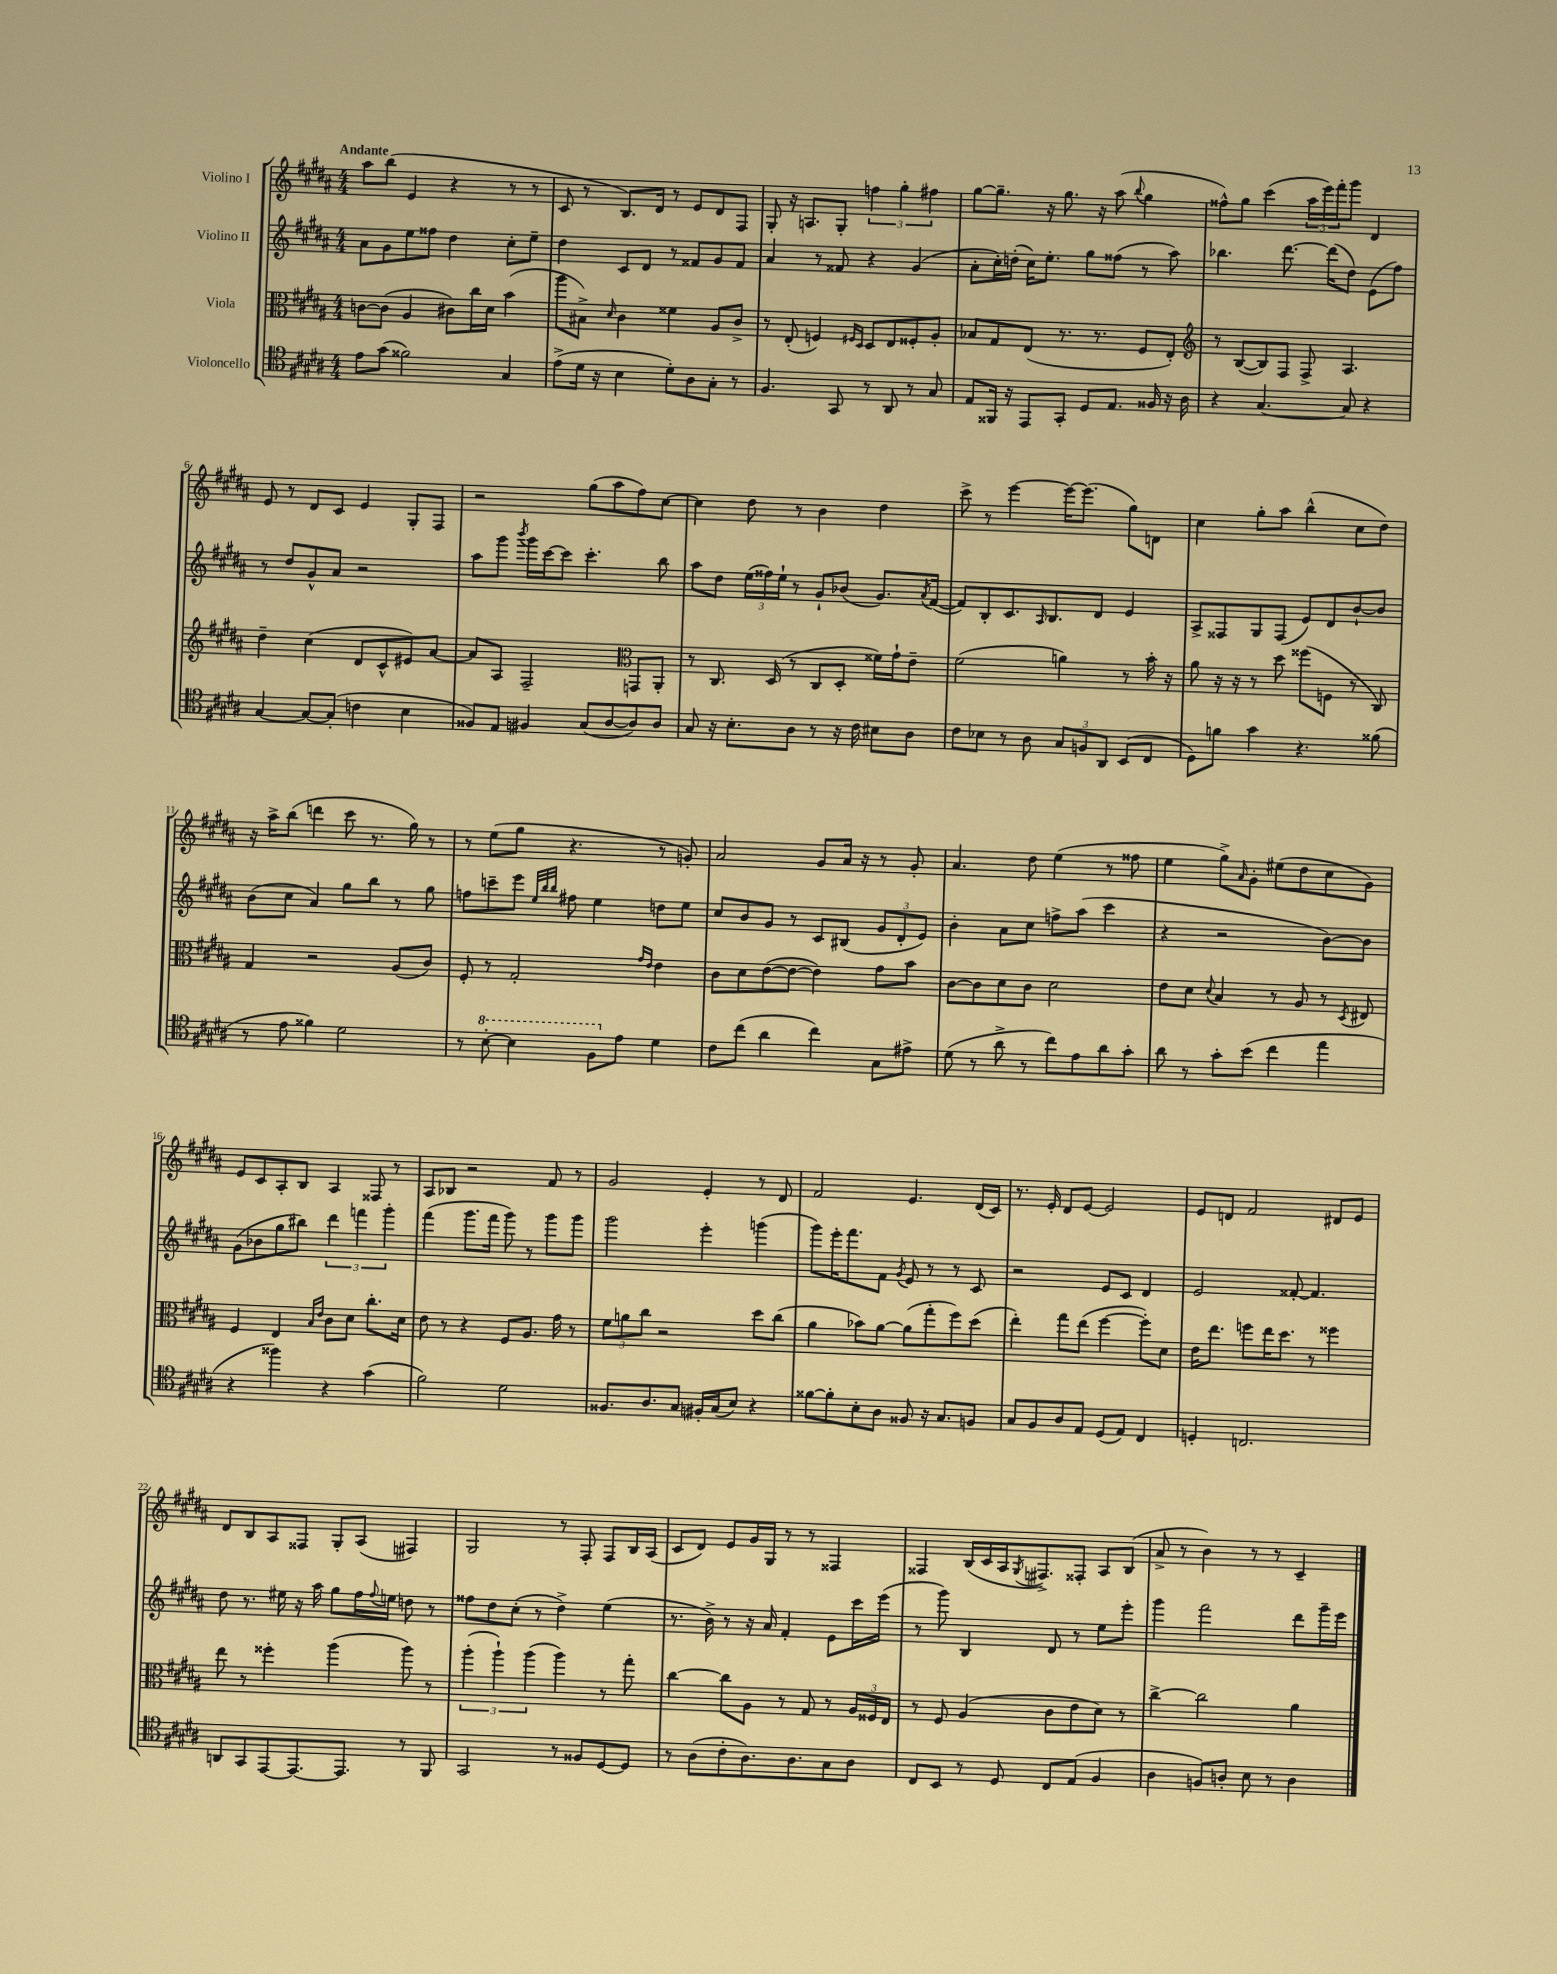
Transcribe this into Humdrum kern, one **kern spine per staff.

**kern	**kern	**kern	**kern
*part4	*part3	*part2	*part1
*staff4	*staff3	*staff2	*staff1
*I"Violoncello	*I"Viola	*I"Violino II	*I"Violino I
*clefC4	*clefC3	*clefG2	*clefG2
*k[f#c#g#d#a#]	*k[f#c#g#d#a#]	*k[f#c#g#d#a#]	*k[f#c#g#d#a#]
*M4/4	*M4/4	*M4/4	*M4/4
=1	=1	=1	=1
!	!	!	!LO:TX:a:B:t=Andante
8e\L	[8cn\L	8a#\L	8aa#\L
(8g#\J	(8c\J]	8g#\	(8bb\J
2f##X\)	4A#/	8ee\	4e/
.	.	8ff##X\J	.
.	8c#X\L)	4dd#\	4r
.	16cc#\L	.	.
.	16d#\JJ	.	.
4G#/	(4b\	8cc#'\L	8r
.	.	8ee~\J	8r
=2	=2	=2	=2
(8e^\L	8aa#\L	4dd#\	8c#/
16d#\Jk	8B#X^\J)	.	8r
16r	.	.	.
.	16qqd#/	.	.
4B\	4c#\	8c#/L	8.B/L)
.	.	8d#/J	.
.	.	.	16d#/Jk
8d#'\L)	4f##X\	8r	8r
8A#\	.	8f##X/L	8e/L
8G#'\J	8A#/L	8g#/	8d#/
8r	8c#^/J	8f##/J	8F#/J
=3	=3	=3	=3
4.F#/	8r	4a#/	8G#'/
.	(8E'/	.	16r
.	.	.	8.An/L
.	4Fn/)	8r	.
8GG#/	.	8f##X/	8G#'/J
.	16qqF#X/LL	.	.
.	16qqD#/JJ	.	.
8r	8D#/L	4r	6ffn\
8AA#/	8E/	.	.
.	.	.	6gg#'\
8r	8F##X'/	(4g#/	.
.	.	.	6ff#X\
8G#/	8A#'/J	.	.
=4	=4	=4	=4
8E/L	8B-X/L	8a#'\L	[8gg#\L
16FF##X/Jk	8G#/	16cc#'\L)	8.gg#~\J]
16r	.	(16ddn'\JJ	.
8EE/L	(8E/J	16cc#\KL)	.
.	.	8.ee'\J	16r
8GG#'/J	8.r	.	8.gg#\
8D#/L	.	8gg#\L	.
.	8.r	.	16r
8.E/J	.	(8ff##X\J	(8aa#\
.	.	.	8qqbb/
.	8F#/L	8r	4gg#\
16F##X/	.	.	.
16r	8E'/J)	8aa#\)	.
16A#\	.	.	.
=5	=5	=5	=5
*	*clefG2	*	*
4r	8r	4.bb-X\	8ff##X^^\L)
.	([8B/L	.	8gg#\J
[4.G#/	8B/])	.	(4ccc#\
.	8F#/J	[8.ddd#\	.
.	8F#^/	.	24aa#\LL
.	.	.	24eee\)
.	.	(16ddd#\KL]	.
.	.	.	24fff#'\J
8G#/]	4.A#/	8dd#\J)	8ggg#\J
4r	.	(8e\L	4d#/
.	.	8ff#\J)	.
!!LO:LB:g=z
=6	=6	=6	=6
[4G#/	4dd#~\	8r	8e/
.	.	8dd#/L	8r
8G#/L_	(4cc#\	8g#^^/	8d#/L
(8G#'/J]	.	8a#/J	8c#/J
4cn\	8d#/L	2r	4e/
.	8c#^^/	.	.
4B\	8e#X/)	.	8G#'/L
.	[8a#/J	.	8F#/J
=7	=7	=7	=7
8F##X/L)	8a#/L]	8aa#\L	2r
8E/J	8A#/J	8ggg#\J	.
.	.	8qbbb/	.
4F#X/	2F#~/	16ggg#\LL	.
.	.	[16ccc#\J	.
.	.	8ccc#\J]	.
(8G#/L	.	4.ccc#'\	(8gg#\L
[8A#/	.	.	8aa#\
*	*clefC3	*	*
8A#/])	8GGn/L	.	8ff#\)
8A#/J	8AA#'/J	8bb\	[8cc#\J
=8	=8	=8	=8
8G#/	8r	8aa#\L	4cc#\]
16r	8.C#/	8dd#\J	.
8.B'\L	.	.	.
.	.	(24ee\LL	8dd#\
.	.	24ff##X\)	.
.	(16D#/	.	.
.	.	24ee`\JJ	.
8A#\J	8r	8r	8r
8r	8C#/L	8g#`/L	4b\
16r	8D#'/J	(8b-X/J	.
16c#\	.	.	.
8B#X\L	16f##X\LL)	8.g#/L)	4dd#\
.	16g#`\J	.	.
8A#\J	8e~\J	.	.
.	.	8qa#/	.
.	.	([16f#/Jk	.
=9	=9	=9	=9
8c#\L	(2f#\	8f#/L])	8ccc#^\
8B-X\J	.	8B'/	8r
8r	.	8.c#/	[4eee\
8A#\	.	.	.
.	.	16qqA#/	.
.	.	8.B/	.
12G#/L	4an\)	.	16eee\KL_
.	.	.	(8.eee\J]
12Fn/	.	.	.
.	.	8d#/J	.
12AA#/J	.	.	.
(8BB/L	8r	4e/	8gg#\L)
8C#/J	16b'\	.	8dn\J
.	16r	.	.
=10	=10	=10	=10
8D#\L)	8a#\	8A#^/L	4cc#\
8fn\J	16r	8F##X/	.
.	16r	.	.
4g#\	8r	8G#/	8gg#'\L
.	8dd#\	(8F##/J	8aa#\J
4.r	(8ff##X\L	8e/L)	(4bb^^\
.	8Fn\J	8d#/	.
.	8r	[8b`/	8cc#\L
(8f##X\	8C#/)	8b/J]	8dd#\J)
!!LO:LB:g=z
=11	=11	=11	=11
8r	4G#/	(8b\L	16r
.	.	.	16aa#^\KL
8e\	.	8cc#\J	(8bb\J
4f##X\)	2r	4a#/)	4dddn\
2d#\	.	8gg#\L	8ccc#\
.	.	8bb\J	8.r
.	(8A#/L	8r	.
.	.	.	16gg#\)
.	8c#/J)	8gg#\	8r
=12	=12	=12	=12
8r	8F#'/	8ffn\L	8r
*8va	*	*	*
[8b'\	8r	8cccn~\	(8ee\L
4b\]	2G#'/	8eee\J	8gg#\J
.	.	32qqee/LLL	.
.	.	32qqbb/	.
.	.	32qqbb/JJJ	.
.	.	8ff#X\	4.r
8f#\L	.	4ee\	.
*X8va	*	*	*
8e\J	.	.	.
.	16qqg#/LL	.	.
.	16qqe/JJ	.	.
4d#\	4e\	8ddn\L	8r
.	.	8ee\J	8gn'/)
=13	=13	=13	=13
8c#\L	8c#\L	8cc#/L	2a#/
(8cc#\J	8d#\	8b/	.
4a#\	([8e\	8g#/J	.
.	8e\J_	8r	.
4cc#\)	4e\])	8c#/L	8g#/L
.	.	(8B#X/J	16a#/Jk
.	.	.	16r
8G#\L	8g#\L	12g#/L	8r
.	.	12d#'/	.
8e#X^\J	8b\J	.	8g#'/
.	.	12e/J)	.
=14	=14	=14	=14
(8d#\	[8c#\L	4b'\	4.a#/
8r	8c#\]	.	.
8a#^\	8d#\	8a#\L	.
8r	8c#\J	8cc#\J	8dd#\
8cc#\L)	2d#\	8ffn^\L	(4ee\
8e\	.	(8aa#\J	.
8a#\	.	4ccc#\	8r
8g#'\J	.	.	8ff##X\
=15	=15	=15	=15
8a#\	8e\L	4r	4ee\
8r	8d#\J	.	.
.	8qqd#/	.	.
8g#'\L	4B/	2r	8gg#^\L)
.	.	.	16qqa#/
(8b\J	.	.	8g#'\J
4cc#\	8r	.	(8ee#X\L
.	8A#/	.	8dd#\
4ee\	8r	[8b\L)	8cc#\
.	8qD#/	.	.
.	8E#X/	8b\J]	8g#\J)
!!LO:LB:g=z
=16	=16	=16	=16
4r	4F#/	(8g#\L	8e/L
.	.	8b-X\	8c#/
4ff##X\)	4E/	8gg#\	8A#'/
.	.	8bb#X\J)	8B/J
.	16qqB/LL	.	.
.	16qqe/JJ	.	.
4r	8c#\L	6ddd#\	4A#/
.	8d#\J	.	.
.	.	6fffn\	.
(4g#\	8.cc#'\L	.	8F##X/
.	.	6ggg#'\	.
.	.	.	8r
.	16d#\Jk	.	.
=17	=17	=17	=17
2f#\)	8e\	(4fff#\	8A#/L
.	8r	.	8B-X/J
.	4r	8.ggg#\L	2r
.	.	16fff#\Jk	.
2d#\	8F#/L	8ggg#\)	.
.	8.A#/J	8r	.
.	.	8ggg#\L	8f#/
.	16g#\	.	.
.	8r	8ggg#\J	8r
=18	=18	=18	=18
8.F##X/L	12f#\L	2ggg#\	2g#/
.	12an\	.	.
.	12cc#\J	.	.
8.A#/	.	.	.
.	2r	.	.
8G#/J	.	.	.
16F#X'/LL	.	4eee'\	4e'/
(16G#/J	.	.	.
8B/J)	.	.	.
4r	8dd#\L	(4gggn\	8r
.	(8cc#\J	.	8d#/
=19	=19	=19	=19
[8f##X\L	4a#\	8ggg#\L)	2f#/
8f##'\]	.	16eee'\K	.
.	.	8.fff#\	.
8B'\	8b-X\L)	.	.
8A#\J	[8a#\J	8f#\J	.
.	.	8qg#/	.
8F##X/	(8a#\L]	8e/	4.e/
16r	8gg#'\	8r	.
8.G#/L	.	.	.
.	8ff#\)	8r	.
8Fn/J	(8dd#\J	8c#/	(16d#/LL
.	.	.	16c#/JJ)
=20	=20	=20	=20
8G#/L	4ee'\)	2r	8.r
8F#/	.	.	.
.	.	.	16e'/
8A#/	8gg#\L	.	8d#/L
8E/J	(8ee\J	.	[8e/J
(8D#/L	[4ff#\	8e/L	2e/]
8E/J)	.	8c#/J	.
4C#/	8ff#'\L])	4d#/	.
.	8d#\J	.	.
=21	=21	=21	=21
4Dn'/	16e\KL	2e/	8e/L
.	8.ee\J	.	.
.	.	.	8dn/J
2.Cn/	8ffn\L	.	2f#/
.	16ee\K	.	.
.	8.dd#\J	.	.
.	.	[8f##X'/	.
.	8r	4.f##/]	.
.	4ff##X\	.	8d#X/L
.	.	.	8e/J
!!LO:LB:g=z
=22	=22	=22	=22
8AAn/L	8ee\	8dd#\	8d#/L
8GG#/	8r	8.r	8B/
[8EE/	4ff##X'\	.	8A#/
.	.	16ee#X\	.
8.EE/_	.	16r	8F##X/J
.	.	16aa#\	.
.	(4aa#\	8gg#\L	8G#'/L
8.EE/J]	.	.	.
.	.	16ff#\L	(8A#/J
.	.	8qqff#/	.
.	.	16een\JJ	.
8r	8aa#\)	8ddn\	4F#X/)
8FF#/	8r	8r	.
=23	=23	=23	=23
2GG#/	(6aa#'\	8ff##X\L	2G#/
.	.	8dd#\	.
.	6aa#`\)	.	.
.	.	(8cc#'\J	.
.	(6aa#\	.	.
.	.	8r	.
8r	4aa#\)	4dd#^\)	8r
8F##X/L	.	.	8F#'/
[8D#/	8r	(4ee\	8F#/L
8D#/J]	8gg#'\	.	16B/L
.	.	.	(16A#/JJ
=24	=24	=24	=24
8r	[4cc#\	8.r	8c#/L
(8A#\L	.	.	8d#/J)
.	.	16b^\)	.
8c#'\	8cc#\L]	8r	8e/L
8.A#\)	8A#\J	16r	16g#/L
.	.	16a#/	16G#/JJ
.	8r	4f#'/	8r
8.A#\	.	.	.
.	8G#/	.	8r
8G#\	8r	8e\L	4F##X/
8A#\J	24A#/LL	16ccc#\L	.
.	24F##X/	.	.
.	.	(16eee\JJ	.
.	24E/JJ	.	.
=25	=25	=25	=25
8C#/L	8r	8r	4F##X/
8BB/J	8F#/	8ggg#\)	.
8r	(4A#/	4B/	(16B/LL
.	.	.	16c#/
8D#/	.	.	16A#/J
.	.	.	8qG#/
.	.	.	8.F#X^/)
8C#/L	8c#\L	8d#/	.
(8E/J	8e\	8r	8F##X'/J
4F#/	8d#\J)	8ee\L	8A#/L
.	8r	8eee'\J	(8B/J
=26	=26	=26	=26
4A#\	[4cc#^\	4ggg#\	8a#^/
.	.	.	8r
8Fn/L)	2cc#\]	2fff#\	4b\)
8An'/J	.	.	.
8B\	.	.	8r
8r	.	.	8r
4A\	4a#\	8ddd#\L	4c#~/
.	.	16ggg#~\L	.
.	.	16eee\JJ	.
==	==	==	==
*-	*-	*-	*-
